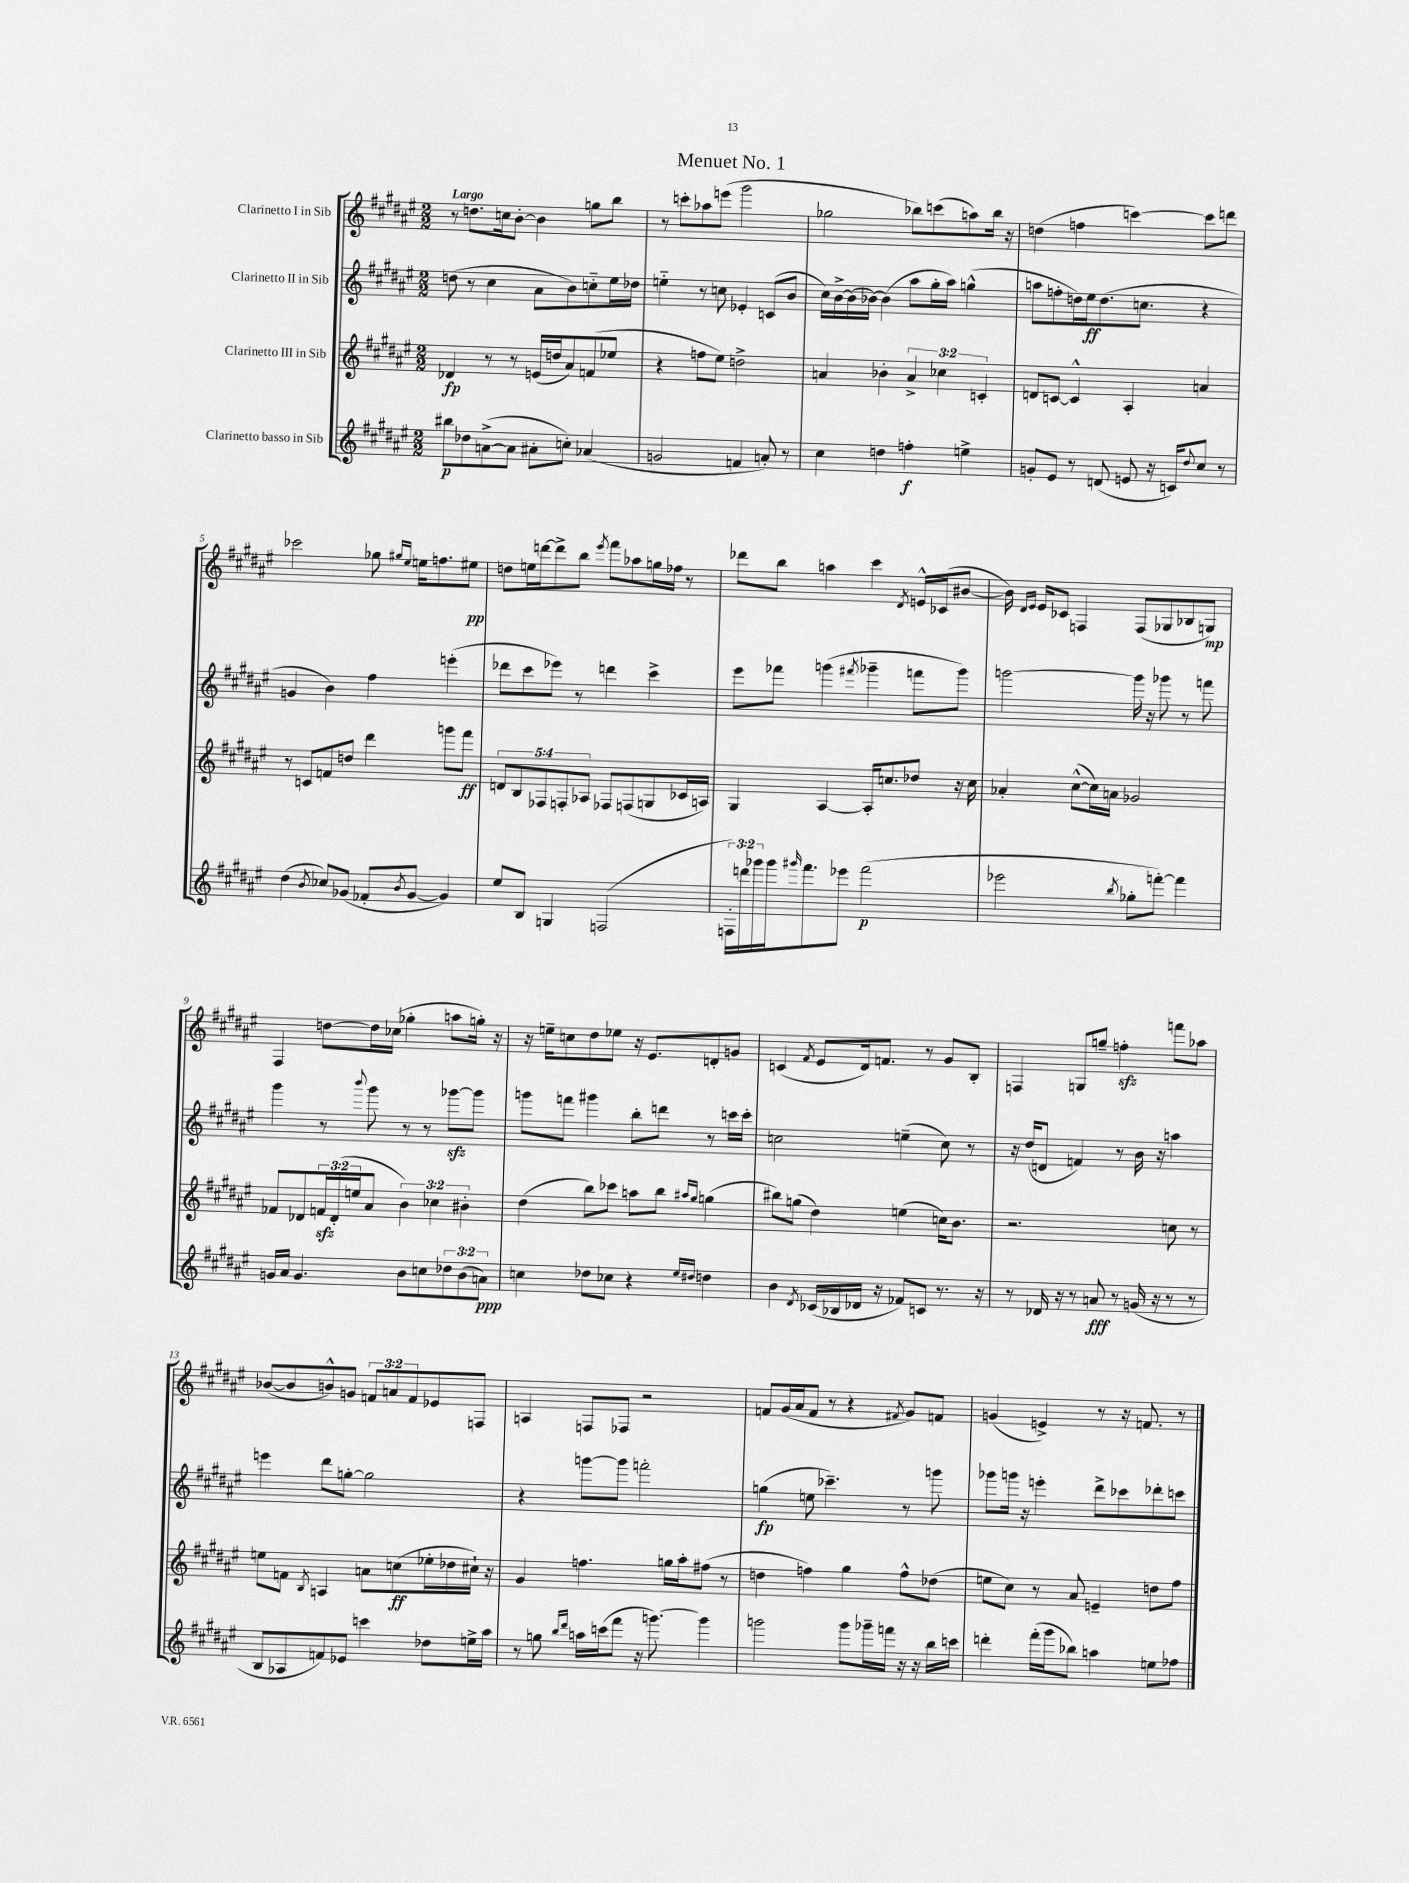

**kern	**kern	**kern	**kern
*staff4	*staff3	*staff2	*staff1
*clefG2	*clefG2	*clefG2	*clefG2
*k[f#c#g#d#a#e#]	*k[f#c#g#d#a#e#]	*k[f#c#g#d#a#e#]	*k[f#c#g#d#a#e#]
*M2/2	*M2/2	*M2/2	*M2/2
8bb#\L	4d-/	(8dd\	8r
8dd-\	.	8r	8.dd\L
([8a^\	8r	4cc#\	.
.	.	.	16cc\k
8a\]J	8r	.	[8b'\J
8a#'\L	(16e/LL	8a#\L	4b\]
.	16dd/J	.	.
8cc'\J)	8a#/)	8b\)	.
(4a-/	(8f/	8cc'~\	8gg\L
.	8ee-/J	16ee#\L	8bb\J
.	.	16dd-\JJ	.
=	=	=	=
2g/	4r	4ee'~\	8r
.	.	.	8ccc'\L
.	8ff\L	8r	8aa-\
.	8ee#\J)	8cc\	(8eee\J
4f/	2dd^\	4e-'/	2ggg#\
8a'/)	.	(8c/L	.
8r	.	8b/J	.
=	=	=	=
4cc#\	4a/	16cc#\LL)	2gg-\
.	.	[16b^\	.
.	.	(16b\]	.
.	.	[16b-\JJ)	.
4dd\	4b-'\	(4b-\]	.
4ff'\	6a^/	8aa#\L	8bb-\L)
.	.	16gg#'\L	(8ccc\
.	6cc-\	.	.
.	.	16aa#\JJ)	.
4ee^\	.	(4gg^^\	8aa\)
.	6c'/	.	.
.	.	.	16bb-\Jk
.	.	.	16r
=	=	=	=
8g'/L	8d/L	8aa\L	(4dd\
8e#/J	[8c/J	8ff'\	.
8r	4c^^/]	16dd\L)	4ff\
.	.	16ee#\J	.
(8d/	.	(8.dd\	.
8e/	4A#'/	.	[4ccc\)
.	.	8.cc\J	.
16r	.	.	.
16c/LK)	.	.	.
8qqdd#/	.	.	.
8cc#/J	4a/	4r	8ccc\]L
8r	.	.	8ddd\J
=	=	=	=
(4dd#\	8r	4g/	2ccc-\
.	8c/L	.	.
8qb/	.	.	.
8cc-/L)	8f/	4b\)	.
(8g-/J	8dd/J	.	.
8f-'/L	4ddd#\	4ff#\	8gg-\
.	.	.	16qqgg#/LL
8qb/	.	.	16qqee#/JJ
[8g-/J	.	.	16ee\LK
.	.	.	8.ff\
4g-/])	8ggg\L	(4eee'\	.
.	8fff#\J	.	8ee#\J
=	=	=	=
8ee#/L	10d/L	8ddd-\L	8dd\L
.	10B/	.	.
8B/J	.	8ccc#\	16ee\L
.	.	.	[16ddd\J
.	10F-/	.	.
4G/	.	8eee-\J)	8ddd^\]
.	10F'/	.	.
.	.	8r	8bb\J
.	10A-/J	.	.
.	.	.	8qeee#/
(2F/	8F-/L	4ddd\	8fff#\L
.	(8F/	.	8aa-\
.	8G/	4ccc#^\	16gg\L
.	.	.	16ff-\JJ
.	16c-/L	.	8r
.	16A/JJ)	.	.
=	=	=	=
24F'\LL)	4G#/	8eee#\L	8ddd-\L
24ddd\	.	.	.
24ggg-\	.	.	.
16ggg-\J	.	8fff-\J	8bb\J
16qqggg#/	.	.	.
8.fff#\	.	.	.
.	[4A#/	(4ggg\	4aa\
8eee-\J	.	.	.
.	.	8qfff#/	.
(2fff#\	16A#'/]LK	4ggg-~\	4ccc#\
.	8.cc/	.	.
.	.	.	8qd#/
.	8dd-/J	8fff\L	16e^^/LL
.	.	.	(16c-/J
.	16r	8ggg-\J)	[8b#/J
.	16cc\	.	.
=	=	=	=
2eee-\	4a-'/	[2ggg\	16b#\])
.	.	.	16qqd#/LL
.	.	.	16qqe#/JJ
.	.	.	16e#/LK
.	.	.	8c-/J
.	([8cc#^^\L	.	4F/
.	16cc#\]L)	.	.
.	16a\JJ	.	.
8qbb/	.	.	.
8gg-'\L	2g-/	16ggg\]	(8F/L
.	.	16r	.
[8fff'\J)	.	8ggg-\	8G-/
4fff\]	.	8r	8B-/
.	.	8fff\	8G/J)
=	=	=	=
16g/LL	8f-/L	4ggg#\	4F#/
16a#/JJ	.	.	.
4.g/	8d-/	.	.
.	24f/L	8r	[8dd\L
.	(24d-'/	.	.
.	24ee/J	.	.
.	.	8qqbbb/	.
.	8a#/J	8ggg#\	16dd\]L
.	.	.	(16cc-\JJ
8b\L	6b\)	8r	4gg-'\
8cc\	.	8r	.
.	6cc-\	.	.
12dd-\	.	[8ggg-\L	8aa\L
(12b\	6b#'\	.	.
.	.	8ggg-\]J	16gg'\Jk)
12a\J)	.	.	.
.	.	.	16r
=	=	=	=
4cc\	(4dd#\	8ggg\L	16r
.	.	.	16ee~\LK
.	.	8fff\J	8cc\
8dd-\L	8bb\L)	4ggg#\	8dd#\
8cc-\J	8ccc-\J	.	8ee-\J
4r	8aa\L	8bb'\L	16r
.	.	.	8.e#/L
.	8bb\J	8ddd\J	.
16qqee#/LL	16qqaa#/LL	.	.
16qqdd#/JJ	16qqgg#/JJ	.	.
4dd\	(4gg\	8r	8d'/
.	.	16ccc\LL	8g/J
.	.	16ccc'\JJ	.
=	=	=	=
4b\	8bb#\L)	2cc\	(4c/
.	(8gg\J	.	.
8qd#/	.	.	8qf#/
(16c-/LL	4dd#\)	.	8e#/L
16B-/	.	.	.
16d-/JJ	.	.	16d#/k)
16r	.	.	8.f/J
8f-/L)	(4ee\	(4ee~\	.
8c/J	.	.	8r
8.r	16cc\LK)	8cc\)	8g#/L
.	8.b\J	.	.
.	.	8r	8B'/J
16r	.	.	.
=	=	=	=
8r	2.r	16r	4F/
.	.	(16dd#/LK	.
16d-/	.	8d/J	.
16r	.	.	.
8r	.	4f/)	8G/L
8a/	.	.	8gg~/J
8r	.	8r	4ff'\
(16g/	.	16b\	.
16r	.	16r	.
8r	8cc\	4aa\	8fff\L
8r	8r	.	8aa-\J
=	=	=	=
8B/L	8ee\L	4eee\	([8b-/L
8A-/	8f\J	.	8b-/]
.	8qB/	.	.
8f/)	4A/	8ddd#\L	8b^^/)
8e-/J	.	[8gg'\J	8g/J
4ccc\	8a\L	2gg\]	12f/L
.	.	.	12a/
.	(8cc\	.	.
.	.	.	12f/
8dd-\L	16ee-'\L	.	8e-/
.	16dd-\	.	.
16ee^\L	16cc#`\JJ)	.	8F/J
16aa#\JJ	16r	.	.
=	=	=	=
8r	4g#/	4r	4A/
8gg\	.	.	.
16qqbb/LL	.	.	.
16qqddd#/JJ	.	.	.
16aa\LL	4.ff\	[8ggg\L	8F/L
(16ccc\J	.	.	.
8fff#\J	.	8ggg\]J	8F-/J
16r	.	2fff'\	2r
[8.ggg\)	.	.	.
.	16gg\LL	.	.
.	16aa#'\J	.	.
4ggg\]	(8ff#\J	.	.
.	8r	.	.
=	=	=	=
2ggg\	4dd\	(4gg\	8f/L
.	.	.	(16g#/L
.	.	.	16a#/J
.	4ff\)	8ee\	8f/J
.	.	4.ccc-~\)	8r
8ggg\L	4gg#\	.	4r
16ggg-~\L	.	.	.
16fff\JJ	.	.	.
.	.	.	8qf#/
16r	8ff^^\L	8r	8g#/L)
16r	.	.	.
16bb\LL	(8dd-\J	8ggg\	8f/J
16ccc\JJ	.	.	.
=	=	=	=
4ddd'\	8ee\L	8ggg-\L	(4g/
.	8cc#\J)	16ggg\Jk	.
.	.	16r	.
(16fff#'\LL	8r	4eee'\	4e^/)
16ggg#\J	.	.	.
8bb-\J)	8a#/	.	.
4aa\	4e~/	8ddd#^\L	8r
.	.	8ccc-\	16r
.	.	.	8.f/
8ee\L	8dd\L	8ddd-'\	.
8ff-\J	8ff#\J	8ccc\J	8r
==	==	==	==
*-	*-	*-	*-
